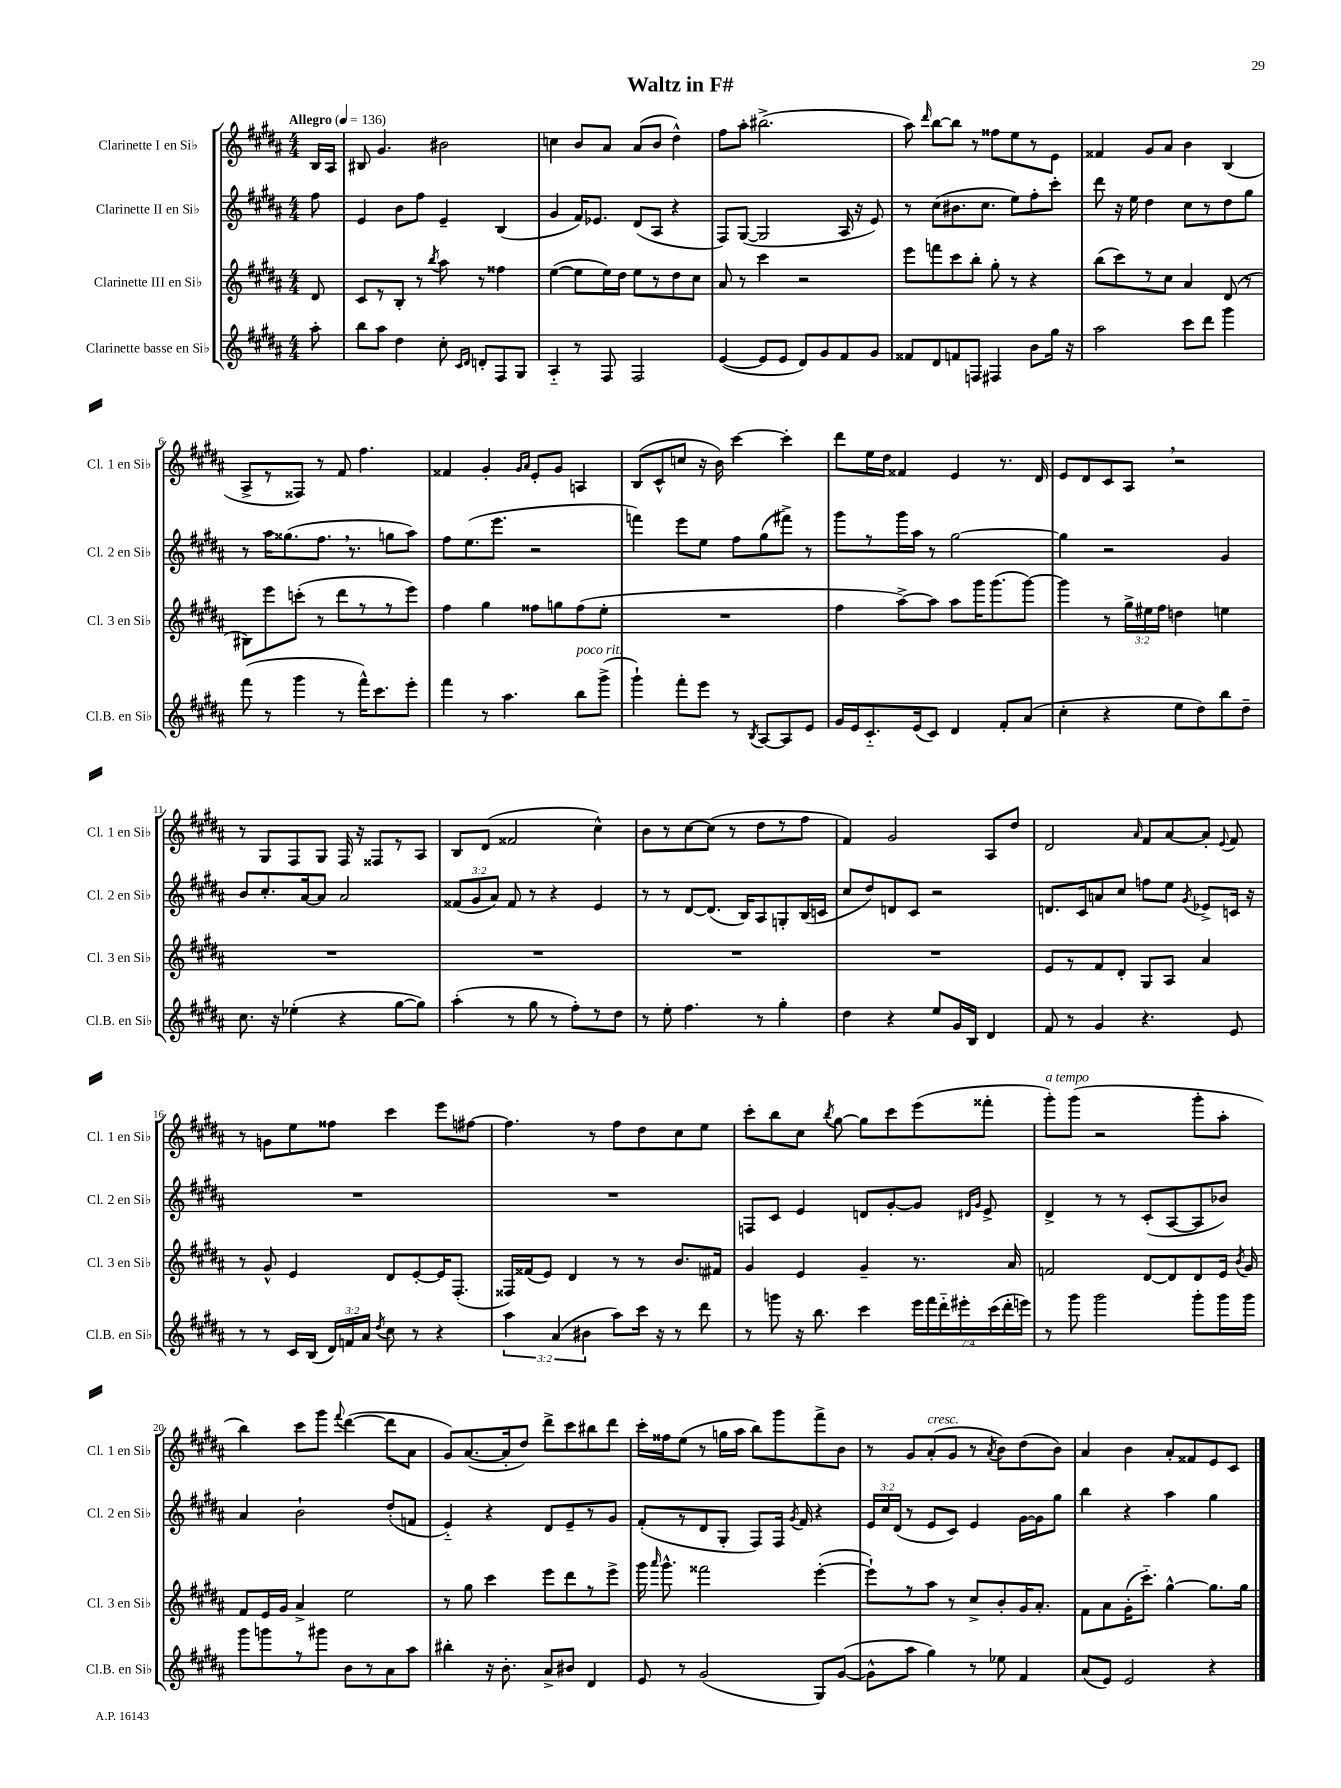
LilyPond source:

\header { title = "Waltz in F#" }
<<
\new StaffGroup <<
\new Staff = "s0" \with { instrumentName = "Clarinette I en Sib" shortInstrumentName = "Cl. 1 en Sib" } {
    \clef treble \key b \major \numericTimeSignature \time 4/4 \partial 8 \tempo "Allegro" 4 = 136
    \autoBeamOff b16[ ais16] |
    bis8 gis'4. bis'2 |
    c''4 b'8[ ais'8] ais'8[( b'8] dis''4-^) |
    fis''8[ ais''8]-. bis''2.->( |
    ais''8) \grace { dis'''16 } b''8[~ b''8] r8 fisis''8[ e''8 r8 e'8] |
    fisis'4 gis'8[ ais'8] b'4 b4( |
    ais8[-> r8 fisis8]) r8 fis'8 fis''4. |
    fisis'4 gis'4-. \grace { gis'16[ ais'16] } e'8[-. gis'8] a4 |
    b8[( cis'8-^ c''8] r16 b'16) cis'''4~ cis'''4-. |
    dis'''8[ e''16 dis''16] fisis'4 e'4 r8. dis'16 |
    e'8[ dis'8 cis'8 ais8] \breathe r2 |
    r8 gis8[ fis8 gis8] fis16 r16 fisis8[ r8 ais8] |
    b8[ dis'8]( fisis'2 cis''4-^) |
    b'8[ r8 cis''8~ cis''8]( r8 dis''8[ r8 fis''8] |
    fis'4) gis'2 ais8[ dis''8] |
    dis'2 \grace { ais'16 } fis'8[ ais'8~ ais'8]-. \appoggiatura { e'8 } fis'8 |
    r8 g'8[ e''8 fisis''8] cis'''4 e'''8[ fis''8]~ |
    fis''4. r8 fis''8[ dis''8 cis''8 e''8] |
    cis'''8[-. b''8 cis''8] \acciaccatura { b''8 } gis''8~ gis''8[ cis'''8 e'''8( fisis'''8]-. |
    gis'''8[-.^\markup { \italic "a tempo" }) gis'''8]( r2 gis'''8[-. ais''8]-. |
    b''4) cis'''8[ gis'''8] \appoggiatura { fis'''8 } dis'''4~( dis'''8[ ais'8] |
    gis'8[) ais'8.~( ais'16-. dis''8]) dis'''8[-> cis'''8 bis''8 dis'''8] |
    cis'''16[-. fisis''16 e''8]( r8 g''16[ ais''16] b''8[) gis'''8 fis'''8-> b'8] |
    r8 gis'8[ ais'8-.^\markup { \italic "cresc." }( gis'8] r8 \acciaccatura { ais'8 } b'8[) dis''8( b'8]) |
    ais'4 b'4 ais'8[-. fisis'8 e'8 cis'8] \bar "|." |
}
\new Staff = "s1" \with { instrumentName = "Clarinette II en Sib" shortInstrumentName = "Cl. 2 en Sib" } {
    \clef treble \key b \major \numericTimeSignature \time 4/4 \override Staff.TupletNumber.text = #tuplet-number::calc-fraction-text \partial 8
    \autoBeamOff fis''8 |
    e'4 b'8[ fis''8] e'4-- b4( |
    gis'4 fis'16[) ees'8.] dis'8[( ais8] r4 |
    fis8[) gis8]~( gis2 ais16 r16 e'8) |
    r8 cis''8[( bis'8. cis''8.] e''8[) fis''8-. cis'''8]-. |
    dis'''8 r16 e''16 dis''4 cis''8[ r8 dis''8 gis''8] |
    r8 ais''16[ gisis''8.( fis''8.] \breathe r8. g''8[ ais''8]) |
    fis''8[ e''8.( e'''8.] r2 |
    f'''4) e'''8[ e''8] fis''8[ gis''8( fis'''8]->) r8 |
    gis'''8[ r8 gis'''16 ais''16] r8 gis''2~ |
    gis''4 r2 gis'4 |
    b'8[ cis''8.-. ais'16~ ais'8] ais'2 |
    \tuplet 3/2 { fisis'8[( gis'8 ais'8]) } fisis'8 r8 r4 e'4 |
    r8 r8 dis'8[~ dis'8.]( b16[) ais8 g8-. b16( c'16] |
    cis''8[ dis''8) d'8 cis'8] r2 |
    d'8.[ cis'16 a'8 cis''8] f''8[ e''8] \acciaccatura { gis'8 } ees'8[-> c'16] r16 |
    R1 |
    R1 |
    f8[ cis'8] e'4 d'8[ gis'8~-. gis'8] \grace { dis'16[ gis'16] } e'8-> |
    dis'4-> r8 r8 cis'8[-.( ais8~ ais8 bes'8]) |
    ais'4 b'2-! dis''8[-.( f'8] |
    e'4-_) r4 dis'8[ e'8-- r8 gis'8] |
    fis'8[-.( r8 dis'8 gis8]-. fis8[) fis16] \acciaccatura { gis'8 } fis'16 r4 |
    \tuplet 3/2 { e'16[ cis''16 dis'16]( } r8 e'8[ cis'8]) e'4 gis'16[~ gis'16 gis''8] |
    b''4 r4 ais''4 gis''4 \bar "|." |
}
\new Staff = "s2" \with { instrumentName = "Clarinette III en Sib" shortInstrumentName = "Cl. 3 en Sib" } {
    \clef treble \key b \major \numericTimeSignature \time 4/4 \override Staff.TupletNumber.text = #tuplet-number::calc-fraction-text \partial 8
    \autoBeamOff dis'8 |
    cis'8[ r8 b8]-. r8 \acciaccatura { b''8 } ais''8 r8 fisis''4 |
    e''4~( e''8[ e''16) dis''16] e''8[ r8 dis''8 cis''8] |
    ais'8 r8 cis'''4 r2 |
    e'''8[ f'''8 cis'''8 b''8]-. gis''8-. r8 r4 |
    b''8[( cis'''8) r8 cis''8] ais'4 dis'8( r8 |
    bis8[) e'''8 c'''8]-.( r8 dis'''8[ r8 r8 e'''8]) |
    fis''4 gis''4 fisis''8[ g''8 fisis''8( e''8]-. |
    R1 |
    fis''4 ais''8[~->) ais''8] ais''8[ gis'''16 gis'''8.( gis'''8]~) |
    gis'''4 r8 \tuplet 3/2 { gis''16[-> eis''16 fis''16] } d''4 e''4 |
    R1 |
    R1 |
    R1 |
    R1 |
    e'8[ r8 fis'8 dis'8]-. gis8[ ais8] ais'4 |
    r8 gis'8-^ e'4 dis'8[ e'8~-. e'16 fis8.]-.( |
    fisis16[) fisis'16( e'8]) dis'4 r8 r8 b'8.[ fis'16] |
    gis'4 e'4 gis'4-- r8. ais'16 |
    f'2 dis'8[~ dis'8 dis'8 e'16] \acciaccatura { b'8 } gis'16 |
    fis'8[ e'16 gis'16] ais'4-> e''2 |
    r8 gis''8 cis'''4 e'''8[ dis'''8 r8 e'''8]-> |
    gis'''16 \grace { ais'''16 } gis'''8.-^ fisis'''2 e'''4~-.( |
    e'''8[-!) r8 ais''8] r8 cis''8[-> b'8-. gis'16 ais'8.]-. |
    fis'8[ ais'8 gis'16-.( cis'''8.]-_) gis''4~-^ gis''8.[ gis''16] \bar "|." |
}
\new Staff = "s3" \with { instrumentName = "Clarinette basse en Sib" shortInstrumentName = "Cl.B. en Sib" } {
    \clef treble \key b \major \numericTimeSignature \time 4/4 \override Staff.TupletNumber.text = #tuplet-number::calc-fraction-text \partial 8
    \autoBeamOff ais''8-. |
    b''8[ ais''8] dis''4 cis''8-. \grace { cis'16[ dis'16] } d'8[-. fis8 gis8] |
    ais4-_ r8 fis8 fis2 |
    e'4~( e'8[ e'8] dis'8[) gis'8 fis'8 gis'8] |
    fisis'8[ dis'8 f'8 f8] fis4 b'8[ gis''16] r16 |
    ais''2 cis'''8[ dis'''8] gis'''4 |
    fis'''8( r8 gis'''4 r8 fis'''16[-^) cis'''8. e'''8]-. |
    fis'''4 r8 ais''4. b''8[^\markup { \italic "poco rit." } gis'''8]->( |
    gis'''4-!) fis'''8[-. e'''8] r8 \acciaccatura { b8 } ais8[~ ais8 e'8] |
    gis'16[ e'16 cis'8.-_ e'16( cis'8]) dis'4 fis'8[-. ais'8]( |
    cis''4-. r4 e''8[ dis''8) b''8 dis''8]-- |
    cis''8. r16 ees''4-.( r4 gis''8[~ gis''8]) |
    ais''4-.( r8 gis''8 r8 fis''8[-.) r8 dis''8] |
    r8 e''8-. fis''4. r8 gis''4-. |
    dis''4 r4 e''8[ gis'16 b16] dis'4 |
    fis'8 r8 gis'4 r4. e'8 |
    r8 r8 cis'16[ b16]( \tuplet 3/2 { dis'16[) f'16 ais'16] } \acciaccatura { dis''8 } cis''8 r8 r4 |
    \tuplet 3/2 { ais''4 ais'4( bis'4 } ais''8[) cis'''16] r16 r8 dis'''8 |
    r8 g'''8 r16 b''8. cis'''4 \tuplet 7/4 { e'''16[ fis'''16 dis'''16-_ eis'''16-. cis'''16( dis'''16-. e'''16]) } |
    r8 gis'''8 gis'''2 gis'''8[-. gis'''16 gis'''16] |
    gis'''8[ g'''8 r8 gis'''8] b'8[ r8 ais'8 ais''8] |
    bis''4-. r16 b'8.-. ais'8[-> bis'8] dis'4 |
    e'8 r8 gis'2( gis8[) gis'8]~( |
    gis'8[-^ ais''8] gis''4) r8 ees''8 fis'4 |
    ais'8[( e'8]) e'2 r4 \bar "|." |
}
>>
>>
